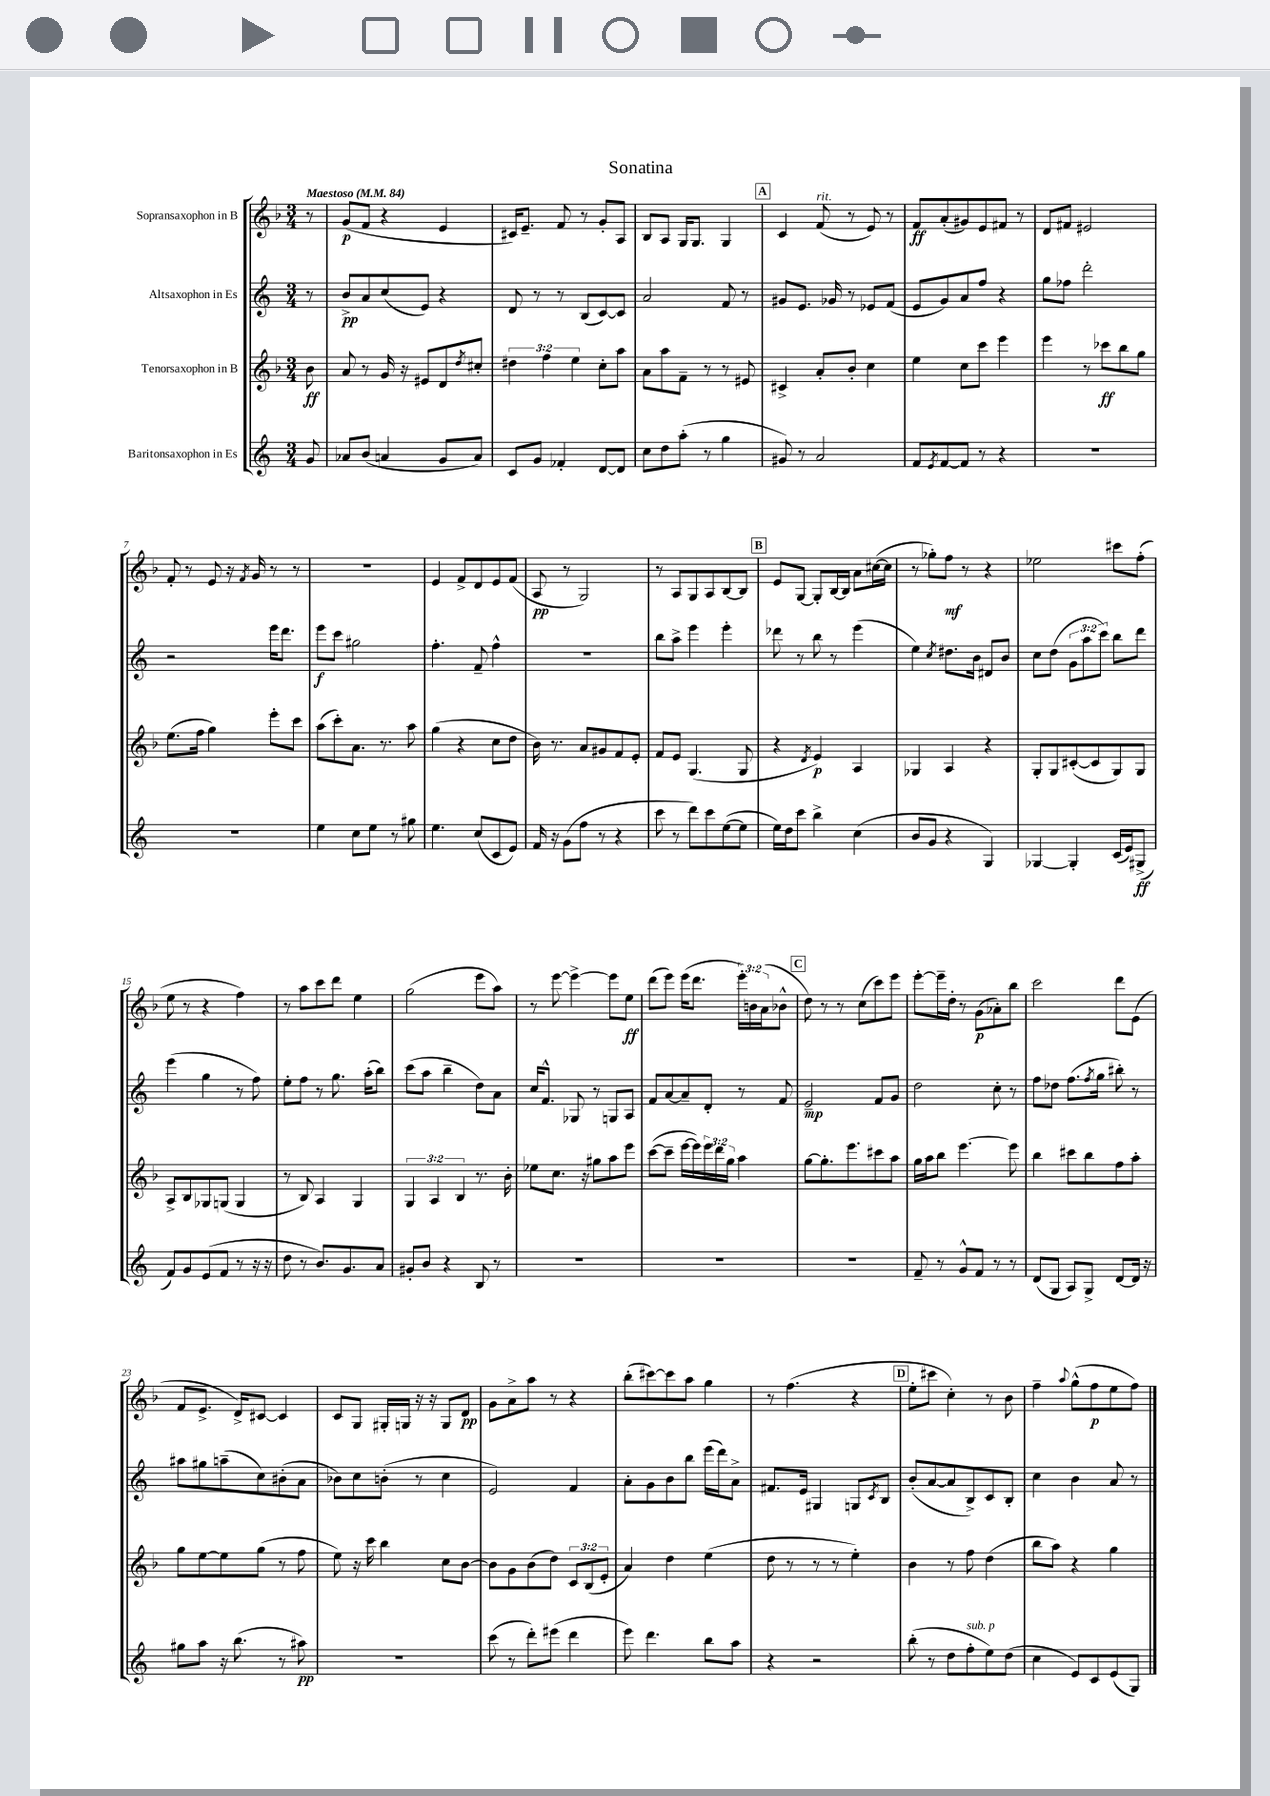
\header { title = "Sonatina" }
<<
\new StaffGroup <<
\new Staff = "s0" \with { instrumentName = "Sopransaxophon in B" } {
    \clef treble \key f \major \numericTimeSignature \time 3/4 \override Staff.TupletNumber.text = #tuplet-number::calc-fraction-text \partial 8 \tempo "Maestoso" 4 = 84
    r8 |
    g'8\p( f'8 r4 e'4 |
    cis'16) e'8.-- f'8 r8 g'8-. a8 |
    bes8 a8 g16 g8. g4 |
    \mark \markup { \box "A" } c'4 f'8^\markup { \italic "rit." }( r8 e'8) r8 |
    f'8\ff a'8-.( gis'8) e'8 fis'8 r8 |
    d'8 fis'8 eis'2 |
    f'8-. r8 e'8 r16 \acciaccatura { f'8 } g'16 r8 r8 |
    R2. |
    e'4 f'8-> d'8 e'8 f'8( |
    a8\pp r8 g2) |
    r8 a8 g8 a8 bes8~ bes8 |
    \mark \markup { \box "B" } e'8 g8~ g8-. bes16~ bes16 a'8 cis''16~( cis''16 |
    r8 ges''8-.) f''8\mf r8 r4 |
    ees''2 cis'''8 f''8-.( |
    e''8 r8 r4 f''4) |
    r8 a''8 c'''8 d'''8 e''4 |
    g''2( e'''8 a''8) |
    r8 e'''8~ e'''4~-> e'''8 e''8\ff |
    d'''8( e'''8) e'''16( d'''8. \tuplet 3/2 { e'''16-.) b'16 a'16( } bes'8-^ |
    \mark \markup { \box "C" } d''8) r8 r8 c''8( c'''8) e'''8 |
    e'''8~-. e'''16-- d''16-. r8 g'8\p( aes'8-.) bes''8 |
    c'''2 d'''8 e'8( |
    f'8 e'8.-> d'16->) cis'8~ cis'4 |
    c'8 g8 gis16-. g16 r16 r16 g8 d'8\pp |
    g'8 a'8-> a''8 r8 r4 |
    bes''8-.( cis'''8~) cis'''8 a''8 g''4 |
    r8 f''4.( r4 |
    \mark \markup { \box "D" } e''8-. cis'''8 c''4-.) r8 bes'8 |
    f''4-- \appoggiatura { a''8 } g''8-^( f''8\p e''8 f''8) \bar "|." |
}
\new Staff = "s1" \with { instrumentName = "Altsaxophon in Es" } {
    \clef treble \key c \major \numericTimeSignature \time 3/4 \override Staff.TupletNumber.text = #tuplet-number::calc-fraction-text \partial 8
    r8 |
    b'8->\pp a'8 c''8( e'8) r4 |
    d'8 r8 r8 b8( c'8~) c'8 |
    a'2 f'8 r8 |
    \mark \markup { \box "A" } gis'8 e'8. ges'16 r8 ees'8 f'8( |
    e'8 g'8) a'8 f''8 r4 |
    g''8 fes''8 d'''2-. |
    r2 e'''16 d'''8. |
    e'''8\f c'''8 gis''2 |
    f''4.-. f'8-- f''4-^ |
    R2. |
    b''8 a''8-> e'''4 e'''4-. |
    \mark \markup { \box "B" } des'''8 r8 b''8 r8 e'''4( |
    e''4) \acciaccatura { c''8 } dis''8. b'16 dis'8 b'8 |
    c''8 d''8( \tuplet 3/2 { g'8 a''8 c'''8) } b''8 d'''8 |
    e'''4( g''4 r8 f''8) |
    e''8-. f''8 r8 g''8. a''16-.( b''8) |
    c'''8( a''8 b''4-- d''8) a'8 |
    c''16 f'8.-^ ges8 r8 g8 a8 |
    f'8 a'8~ a'8-- d'8-. r8 f'8 |
    \mark \markup { \box "C" } e'2--\mp f'8 g'8 |
    d''2 c''8-. r8 |
    f''8 des''8 f''8.( \acciaccatura { f''8 } g''16 bis''8-.) r8 |
    ais''8 gis''8 a''8--( c''8) bis'8-.( a'8 |
    bes'8) c''8 b'8-.( r8 c''4 |
    e'2) f'4 |
    a'8-. g'8 b'8 b''8 e'''16( d'''16) a'8-> |
    fis'8. e'16 gis4 g8 \acciaccatura { c'8 } b8 |
    \mark \markup { \box "D" } b'8-.( a'8~ a'8 b8->) c'8 b8-. |
    c''4 b'4 a'8 r8 \bar "|." |
}
\new Staff = "s2" \with { instrumentName = "Tenorsaxophon in B" } {
    \clef treble \key f \major \numericTimeSignature \time 3/4 \override Staff.TupletNumber.text = #tuplet-number::calc-fraction-text \partial 8
    bes'8\ff |
    a'8 r8 g'16 r16 eis'8 d'8 \acciaccatura { d''8 } cis''8-. |
    \tuplet 3/2 { dis''4 f''4 e''4 } c''8-. a''8 |
    a'8 a''8 f'8-- r8 r8 eis'8 |
    \mark \markup { \box "A" } cis'4-> a'8-. bes'8-. c''4 |
    e''4 c''8 c'''8 e'''4 |
    e'''4 r8 ces'''8\ff bes''8 g''8 |
    e''8.( f''16 g''4) e'''8-. c'''8 |
    a''8( c'''8-.) a'8. r8. a''8 |
    g''4( r4 c''8 d''8 |
    bes'16) r8. a'8 gis'8 f'8 e'8-. |
    f'8 e'8 g4.( g8 |
    \mark \markup { \box "B" } r4 \acciaccatura { d'8 } e'4\p) a4 |
    ges4 a4 r4 |
    g8-. g8 cis'8~-.( cis'8 g8) g8 |
    a8-> bes8 ges8 g8( g4 |
    r8 bes8) a4 g4 |
    \tuplet 3/2 { g4 a4 bes4 } r8. bes'16-. |
    ees''8 c''8. r16 gis''8 a''8 e'''8 |
    c'''8~( c'''8-- e'''16~ e'''16) \tuplet 3/2 { e'''16 d'''16 g''16 } a''4 |
    \mark \markup { \box "C" } g''8~ g''8.-. e'''8. cis'''8 a''8 |
    g''16 a''16 bes''8 e'''4.~ e'''8 |
    bes''4 cis'''8 bes''8 f''8 a''8-. |
    g''8 e''8~ e''8 g''8( r8 f''8 |
    e''8) r16 c'''16 bes''4 c''8 bes'8~ |
    bes'8 g'8 bes'8( d''8) \tuplet 3/2 { c'8 bes8( e'8-. } |
    a'4) d''4 e''4( |
    d''8 r8 r8 r8 e''4-.) |
    \mark \markup { \box "D" } bes'4 r8 f''8 d''4( |
    bes''8 a''8) r4 g''4 \bar "|." |
}
\new Staff = "s3" \with { instrumentName = "Baritonsaxophon in Es" } {
    \clef treble \key c \major \numericTimeSignature \time 3/4 \partial 8
    g'8 |
    aes'8 b'8( a'4 g'8 a'8) |
    c'8 g'8 fes'4-. d'8~ d'8 |
    c''8 d''8 a''8-.( r8 g''4 |
    \mark \markup { \box "A" } gis'8) r8 a'2 |
    f'8 \acciaccatura { e'8 } f'8~ f'8 r8 r4 |
    R2. |
    R2. |
    e''4 c''8 e''8 r8 gis''8 |
    e''4. c''8( c'8 e'8) |
    f'16 r16 g'8( f''8 r8 r4 |
    c'''8 r8 d'''8) c'''8 e''8~( e''8 |
    \mark \markup { \box "B" } e''16) d''16 c'''8 b''4-> c''4( |
    b'8 g'8 r4 g4) |
    ges4~ ges4-. c'16( e'16) gis8->\ff( |
    f'8) g'8 e'8( f'8 r8 r16 r16 |
    d''8 r8 b'8.) g'8. a'8 |
    gis'8-. b'8 r4 b8 r8 |
    R2. |
    R2. |
    \mark \markup { \box "C" } R2. |
    f'8-- r8 g'8-^ f'8 r8 r8 |
    d'8( g8 a8) g8-> d'8~ d'16 r16 |
    gis''8 a''8 r16 b''8.( r8 ais''8\pp) |
    R2. |
    c'''8( r8 d'''8-.) eis'''8( d'''4 |
    e'''8) d'''4. b''8 a''8 |
    r4 r2 |
    \mark \markup { \box "D" } b''8-.( r8 d''8 f''8-.^\markup { \italic "sub. p" } e''8) d''8( |
    c''4 e'8) c'8 e'8( g8) \bar "|." |
}
>>
>>
